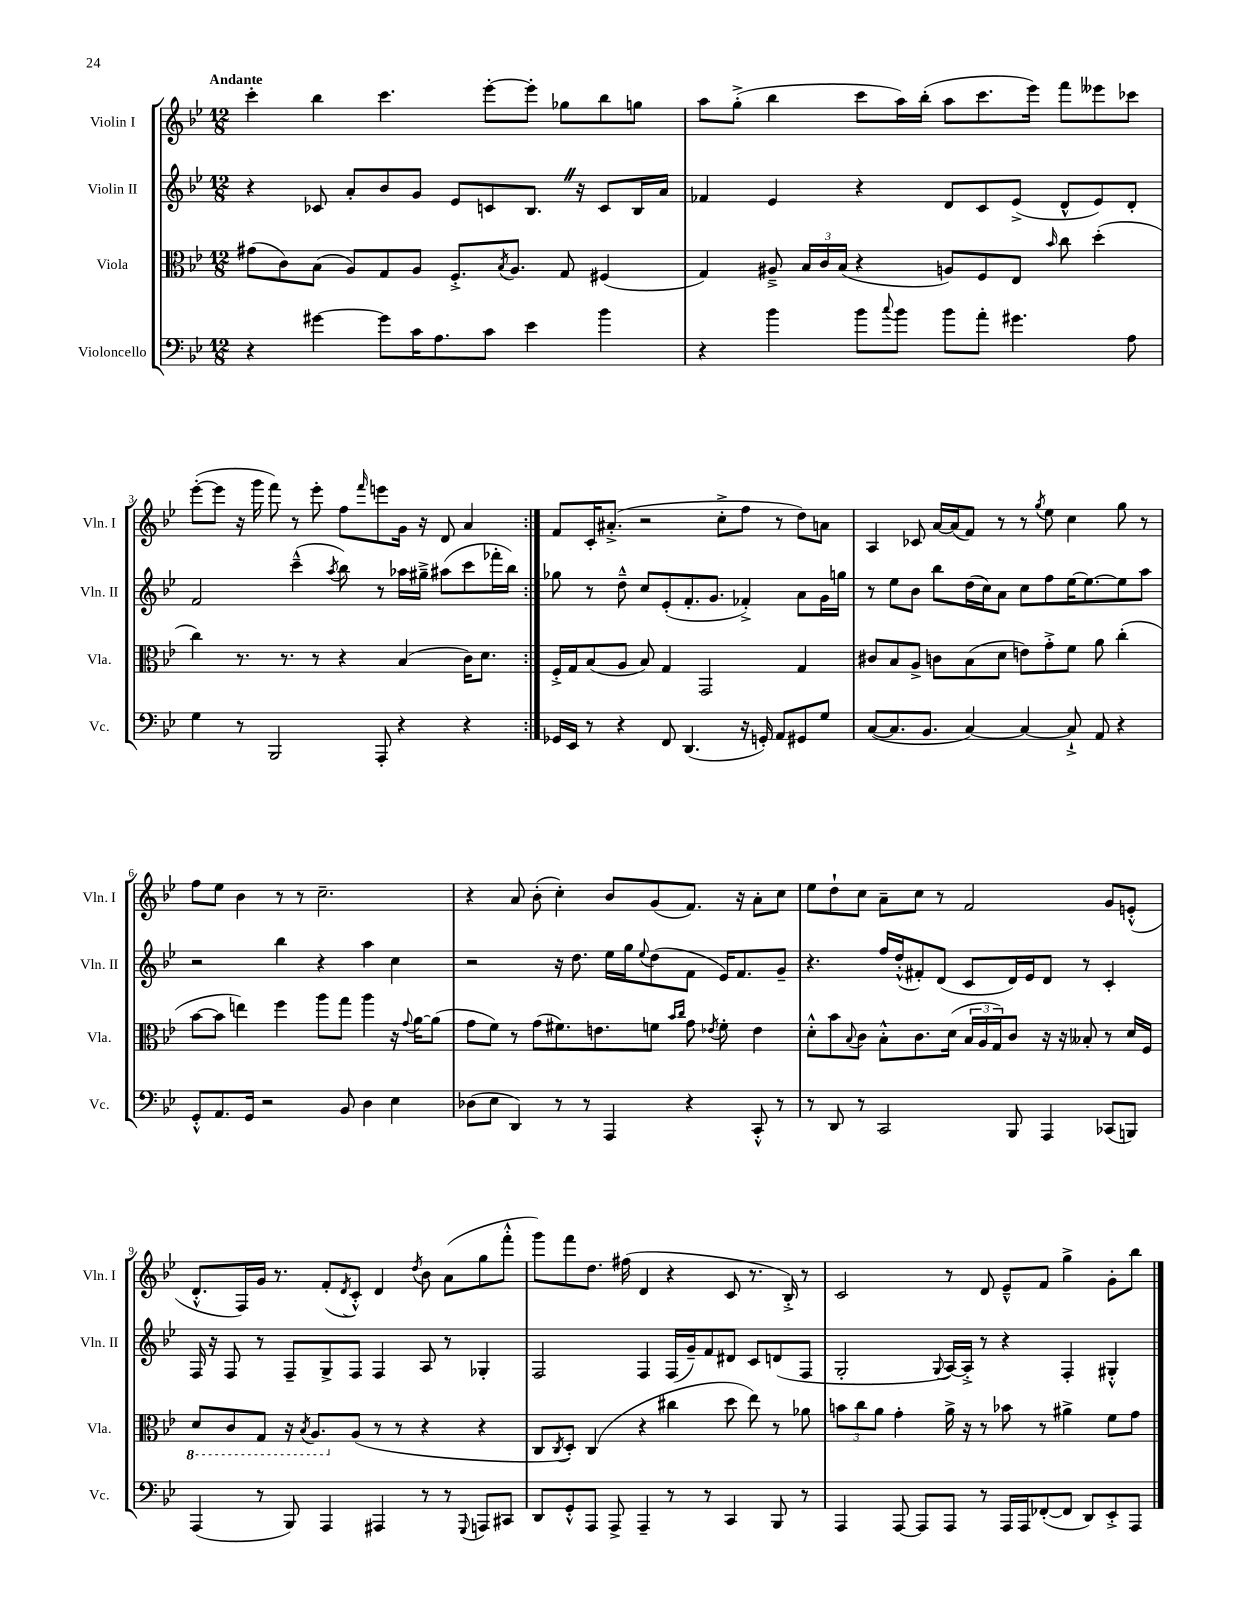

**kern	**kern	**kern	**kern
*staff4	*staff3	*staff2	*staff1
*clefF4	*clefC3	*clefG2	*clefG2
*k[b-e-]	*k[b-e-]	*k[b-e-]	*k[b-e-]
*M12/8	*M12/8	*M12/8	*M12/8
4r	(8g#	4r	4ccc'
.	8c)	.	.
[4g#	(8B-	8c-	4bb-
.	8A)	8a'	.
8g#]	8G	8b-	4.ccc
16c	8A	8g	.
8.A	.	.	.
.	8.F'^	8e-	.
8c	.	8c	[8eee-'
.	8qB-	.	.
.	8.A	.	.
4e-	.	8.B-	8eee-']
.	8G	.	8gg-
.	.	16r	.
4b-	(4F#	8c	8bb-
.	.	16B-	8gg
.	.	16a	.
=	=	=	=
4r	4G)	4f-	8aa
.	.	.	(8gg'^
4b-	8A#~^	4e-	4bb-
.	24B-	.	.
.	24c	.	.
.	(24B-	.	.
8b-	4r	4r	8ccc
8qqcc	.	.	.
8b-	.	.	16aa)
.	.	.	(16bb-'
8b-	8A)	8d	8aa
8a'	8F	8c	8.ccc
4.g#	8E-	(8e-^	.
.	.	.	16eee-)
.	16qqb-	.	.
.	8cc	8d^^	8fff
.	(4dd'	8e-)	8eee--
8A	.	8d'	8ccc-
=	=	=	=
4G	4cc)	2f	([8eee-'
.	.	.	8eee-]
8r	8.r	.	16r
.	.	.	16ggg
2BBB-	.	.	8fff)
.	8.r	.	.
.	.	(4ccc~^^	8r
.	8r	.	8eee-'
.	.	8qaa	.
.	4r	8bb-)	8ff
.	.	.	16qqfff
8AAA'	.	8r	8eee
4r	(4B-	16aa-	16g
.	.	16gg#~^	16r
.	.	(8aa#	8d
4r	16c)	8ccc	4a
.	8.d	.	.
.	.	16fff-'	.
.	.	16bb-)	.
=:|!	=:|!	=:|!	=:|!
16GG-	16F'^	8gg-	8f
16EE-	16G	.	.
8r	(8B-	8r	16c'
.	.	.	(8.a#'^
4r	8A	8dd~^^	.
.	8B-)	8cc	2r
8FF	4G	(8e-'	.
(4.DD	.	8.f'	.
.	2GG	.	.
.	.	8.g	.
.	.	.	8cc'^
16r	.	4f-'^)	8ff
16GG')	.	.	.
8AA	.	.	8r
8GG#	4G	8a	8dd)
8G	.	16g	8a
.	.	16gg	.
=	=	=	=
([8C	8c#	8r	4A
8.C]	8B-	8ee-	.
.	8A^	8b-	8c-
8.BB-	.	.	.
.	8c	8bb-	[16a
.	.	.	(16a]
[4C)	(8B-	(16dd	8f)
.	.	16cc)	.
.	8d	8a	8r
4C_	8e)	8cc	8r
.	.	.	8qgg
.	8g'^	8ff	8ee-
8C`^]	8f	[16ee-	4cc
.	.	8.ee-_	.
8AA	8a	.	.
4r	(4cc'	8ee-]	8gg
.	.	8aa	8r
=	=	=	=
8GG'^^	[8b-	2r	8ff
8.AA	8b-]	.	8ee-
.	4ee)	.	4b-
16GG	.	.	.
2r	.	.	.
.	4ff	4bb-	8r
.	.	.	8r
.	8aa	4r	2.cc~
8BB-	8gg	.	.
4D	4aa	4aa	.
4E-	16r	4cc	.
.	8qqg	.	.
.	[16a	.	.
.	(8a]	.	.
=	=	=	=
(8D-	8g	2r	4r
8E-	8f)	.	.
4DD)	8r	.	8a
.	(8g	.	(8b-'
8r	8.f#)	16r	4cc')
.	.	8.dd	.
8r	.	.	.
.	8.e	.	.
4AAA	.	16ee-	8b-
.	.	16gg	.
.	.	8qqee-	.
.	8f	(8dd	(8g
.	16qqb-	.	.
.	16qqcc	.	.
4r	8g	8f	8.f)
.	8qe-	.	.
.	8f'	16e-)	.
.	.	8.f	16r
8CC'^^	4e-	.	8a'
8r	.	8g~	8cc
=	=	=	=
8r	8d'^^	4.r	8ee-
8DD	8b-	.	8dd`
.	8qqB-	.	.
8r	8c	.	8cc
2CC	8B-'^^	16ff	8a~
.	.	(16dd'^^	.
.	8.c	8f#')	8cc
.	.	(8d	8r
.	(16d	.	.
.	24B-	8c	2f
.	24A	.	.
.	24G)	.	.
8BBB-	8c	16d)	.
.	.	16e-	.
4AAA	16r	8d	.
.	16r	.	.
.	8B--'	8r	.
(8CC-	8r	4c'	8g
8BBB)	16d	.	(8e'^^
.	16F	.	.
=	=	=	=
(4AAA	8D	16F	8.d'^^
.	.	16r	.
.	8C	8F	.
.	.	.	16F)
8r	8GG	8r	16g
.	.	.	8.r
8BBB-)	16r	8F~	.
.	8qBB-	.	.
.	8.AA	.	.
4AAA	.	8G^	(8f'
.	.	.	8qd
.	(8A	8F	8c'^^)
4AAA#	8r	4F	4d
.	8r	.	.
.	.	.	8qdd
8r	4r	8A	8b-
8r	.	8r	(8a
8qqGGG	.	.	.
8AAA	4r	4G-'	8gg
8CC#	.	.	8fff'^^
=	=	=	=
8DD	8C	2F	8ggg)
.	8qC	.	.
8GG'^^	8D')	.	8fff
8AAA	(4C	.	8.dd
8AAA^	.	.	.
.	.	.	(16ff#
4AAA~	4r	4F	4d
8r	4cc#	(16F	4r
.	.	16g~)	.
8r	.	8f	.
4CC	8dd	8d#	8c
.	8ee-)	8c	8.r
8BBB-	8r	(8d	.
.	.	.	16B-'^)
8r	8a-	8F	8r
=	=	=	=
4AAA	12b	2G'	2c
.	12cc	.	.
.	12a	.	.
[8AAA	4g'	.	.
8AAA]	.	.	.
.	.	8qqG	.
8AAA	16a^	[16A)	8r
.	16r	16A'^]	.
8r	8r	8r	8d
16AAA	8b-	4r	8e-~^^
16AAA	.	.	.
([8FF-'	8r	.	8f
8FF-]	4a#^	4F'	4gg^
8DD)	.	.	.
8EE-'^	8f	4G#'^^	8g'
8AAA	8g	.	8bb-
==	==	==	==
*-	*-	*-	*-
